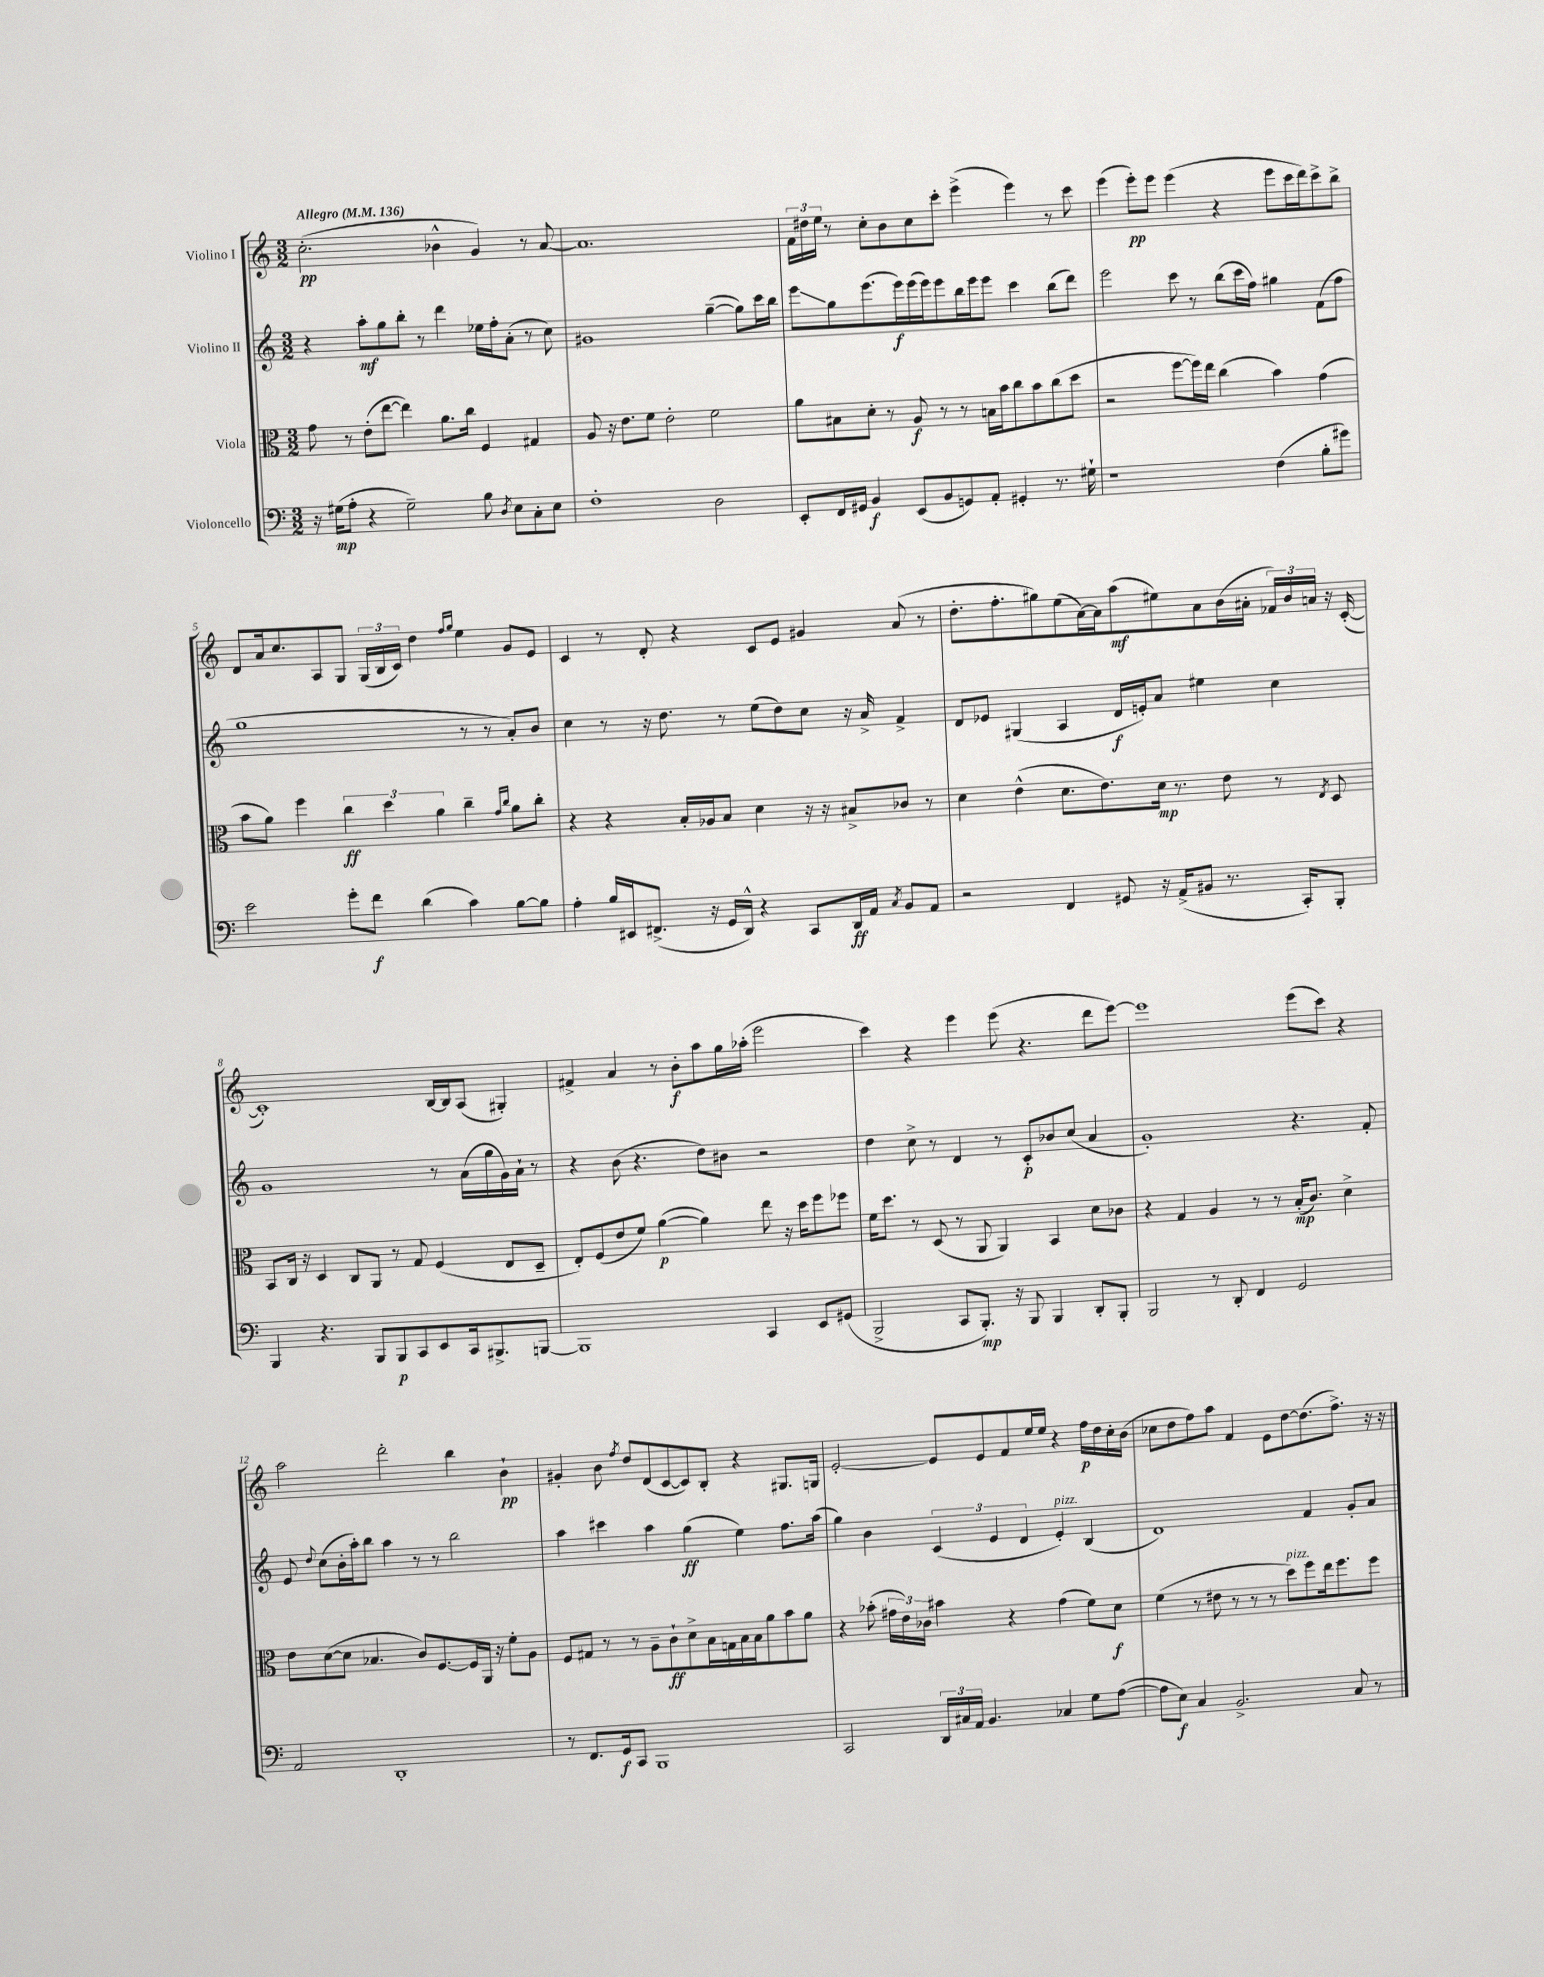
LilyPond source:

<<
\new StaffGroup <<
\new Staff = "s0" \with { instrumentName = "Violino I" } {
    \clef treble \key c \major \numericTimeSignature \time 3/2 \tempo "Allegro" 4 = 136
    \autoBeamOff c''2.-.\pp( bes'4-^ g'4) r8 a'8~ |
    a'1. |
    \tuplet 3/2 { f'16[ dis''16 e''16] } r8 c''8[-. b'8 c''8 c'''8]-. e'''4->( e'''4) r8 c'''8 |
    e'''4( e'''8[-.\pp) e'''8] e'''4( r4 e'''8[ c'''16 d'''16) c'''8-> b''8]-> |
    d'8[ a'16 c''8. a8 g8] \tuplet 3/2 { g16[( b16 c'16]) } d''4 \grace { f''16[ g''16] } e''4 g'8[ e'8] |
    c'4 r8 d'8-. r4 c'8[ e'8] gis'4 a'8( r8 |
    d''8.[-. f''8.-. gis''8) e''8( a'16~) a'16 a''8\mf( eis''8) a'8 b'16( ais'16]-. \tuplet 3/2 { fes'16[) b'16 a'16] } r16 c'16~-.( |
    c'1-.) b16[~ b16 a8]( gis4-.) |
    fis'4-> a'4 r8 b'8[-.\f a''8 g''16 aes''16]-.( e'''2 |
    c'''4) r4 e'''4 e'''8( r4. d'''8[ e'''8]~) |
    e'''1 e'''8[( c'''8]) r4 |
    a''2 d'''2-. b''4 b'4-!\pp |
    gis'4-. b'8 \acciaccatura { f''8 } d''8[ d'8( c'8~ c'8) b8]-. r4 gis8.[ g16] |
    e'2~-. e'8[ e'8 f'8 e''16 e''16] r4 f''16[\p d''16 c''16-. b'16]( |
    ces''8[ d''8 f''8) a''8] f'4 e'8[ d''8~ d''8.( f''8.]->) r16 r16 \bar "|." |
}
\new Staff = "s1" \with { instrumentName = "Violino II" } {
    \clef treble \key c \major \numericTimeSignature \time 3/2
    \autoBeamOff r4 a''8[-.\mf g''8 b''8]-. r8 d'''4 ees''16[ f''16-. a'8]-.( r8 c''8) |
    gis'1 g''4~--( g''8[) c'''16 b''16] |
    e'''8[\glissando g''8 e'''8.( e'''16\f) e'''16( e'''16) e'''8 b''16 e'''16 e'''8] c'''4 b''8[( d'''8]) |
    e'''2 c'''8 r8 b''8[( c'''16 f''16]) gis''4 f'8[( f''8] |
    g''1 r8 r8 a'8[-.) b'8] |
    c''4 r8 r16 d''8. r8 e''8[( d''8) c''8] r16 a'16-> f'4-> |
    d'8[ ees'8] gis4( a4 d'16[\f e'16-.) a'8] eis''4 c''4 |
    g'1 r8 a'16[( g''16 g'16) a'16]-! r8 |
    r4 b'8( r4. d''8[) bis'8] r2 |
    d''4 c''8-> r8 d'4 r8 c'8[-.\p bes'8 c''8]( a'4 |
    g'1-.) r4. f'8-. |
    e'8 \appoggiatura { d''8 } c''8[( b'16-. a''16-.) b''8] a''4 r8 r8 b''2 |
    a''4 cis'''4 a''4 g''4\ff( e''4) f''8.[ a''16]( |
    g''4) b'4 \tuplet 3/2 { c'4( e'4 d'4 } e'4-.^\markup { \italic "pizz." }) b4( |
    d'1) f'4 g'8[-. a'8] \bar "|." |
}
\new Staff = "s2" \with { instrumentName = "Viola" } {
    \clef alto \key c \major \numericTimeSignature \time 3/2
    \autoBeamOff g'8 r8 e'8[-.( e''8]~ e''4) a'8.[ c''16] f4 gis4 |
    a8 r16 e'8.[ f'8] e'2-. f'2 |
    a'8[ bis8 d'8]-. r8 a8\f r8 r8 b16[ b'16 c''8 b'8 c''8( d''8] |
    r2 f''8[~ f''16) e''16] c''4( b'4) g'4( |
    b'8[ a'8]) f''4 \tuplet 3/2 { c''4\ff d''4 a'4 } c''4-- \grace { g'16[ c''16] } a'8[ c''8]-. |
    r4 r4 b16[-. aes16 b8] d'4 r16 r16 bis8[-> ces'8] r8 |
    d'4 e'4-^( d'8.[ e'8.) d'16]\mp r8. e'8 r8 \acciaccatura { e8 } d8 |
    b,8[ c16] r16 d4 c8[ a,8] r8 g8 f4( e8[ d8]-- |
    e8[-.) f8( e'8 f'8]) a'4~\p( a'4) e''8 r16 d''16[ f''8 fes''8] |
    f'16[ d''8.] r8 d8( r8 a,8 a,4) b,4 d'8[ ces'8] |
    r4 g4 a4 r8 r8 b16[-.\mp( c'8.]) d'4-> |
    e'8[ d'8~( d'8] bes4. c'8[) f8.~ f16 a,16] r16 f'8[-. a8] |
    f8[ gis8] r8 r8 a8[-- c'8-!\ff d'8-> b16 g16 b16 b16 a'8 b'8 a'8] |
    r4 bes'8-.( \tuplet 3/2 { gis'16[ e'16) ces'16] } bis'4 r4 gis'4( f'8[) d'8]\f |
    f'4( r8 eis'8 r8 r8 r8 d''8[^\markup { \italic "pizz." }) f''8 e''16 f''8. f''8] \bar "|." |
}
\new Staff = "s3" \with { instrumentName = "Violoncello" } {
    \clef bass \key c \major \numericTimeSignature \time 3/2
    \autoBeamOff r16 gis16[\mp( a8]-. r4 gis2--) b8 \acciaccatura { d8 } e8[ c8-. e8] |
    f1-. d2 |
    e,8[-. f,16 gis,16] b,4\f e,8[( b,8 g,8) a,8]-. gis,4-. r8. gis16-! |
    r1 f4( b8[-. gis'8]) |
    e'2 g'8[-. f'8]\f d'4( c'4) b8[~ b8] |
    a4-. b16[ eis,16 fis,8.]->( r16 g,16[ d,16]-^) r4 c,8[ d,16\ff a,16] \acciaccatura { c8 } b,8[ a,8] |
    r2 f,4 gis,8 r16 a,16[->( bis,8] r8. c,16[-.) b,,8]-. |
    b,,4 r4. b,,8[ b,,8\p c,8 e,8 c,16 bis,,8.-> b,,8]~ |
    b,,1 c,4 e,8[ gis,8]( |
    b,,2-> c,8[ b,,8.]-.\mp) r16 b,,8 b,,4 d,8[-. b,,8]-. |
    b,,2 r8 d,8-. f,4 g,2 |
    a,2 d,1-. |
    r8 f,8.[ g,16\f c,8] b,,1 |
    c,2 \tuplet 3/2 { d,16[ cis16 a,16] } b,4. ces4 g8[ a8]~( |
    a8[ e8]\f) c4 b,2.-> c8 r8 \bar "|." |
}
>>
>>
